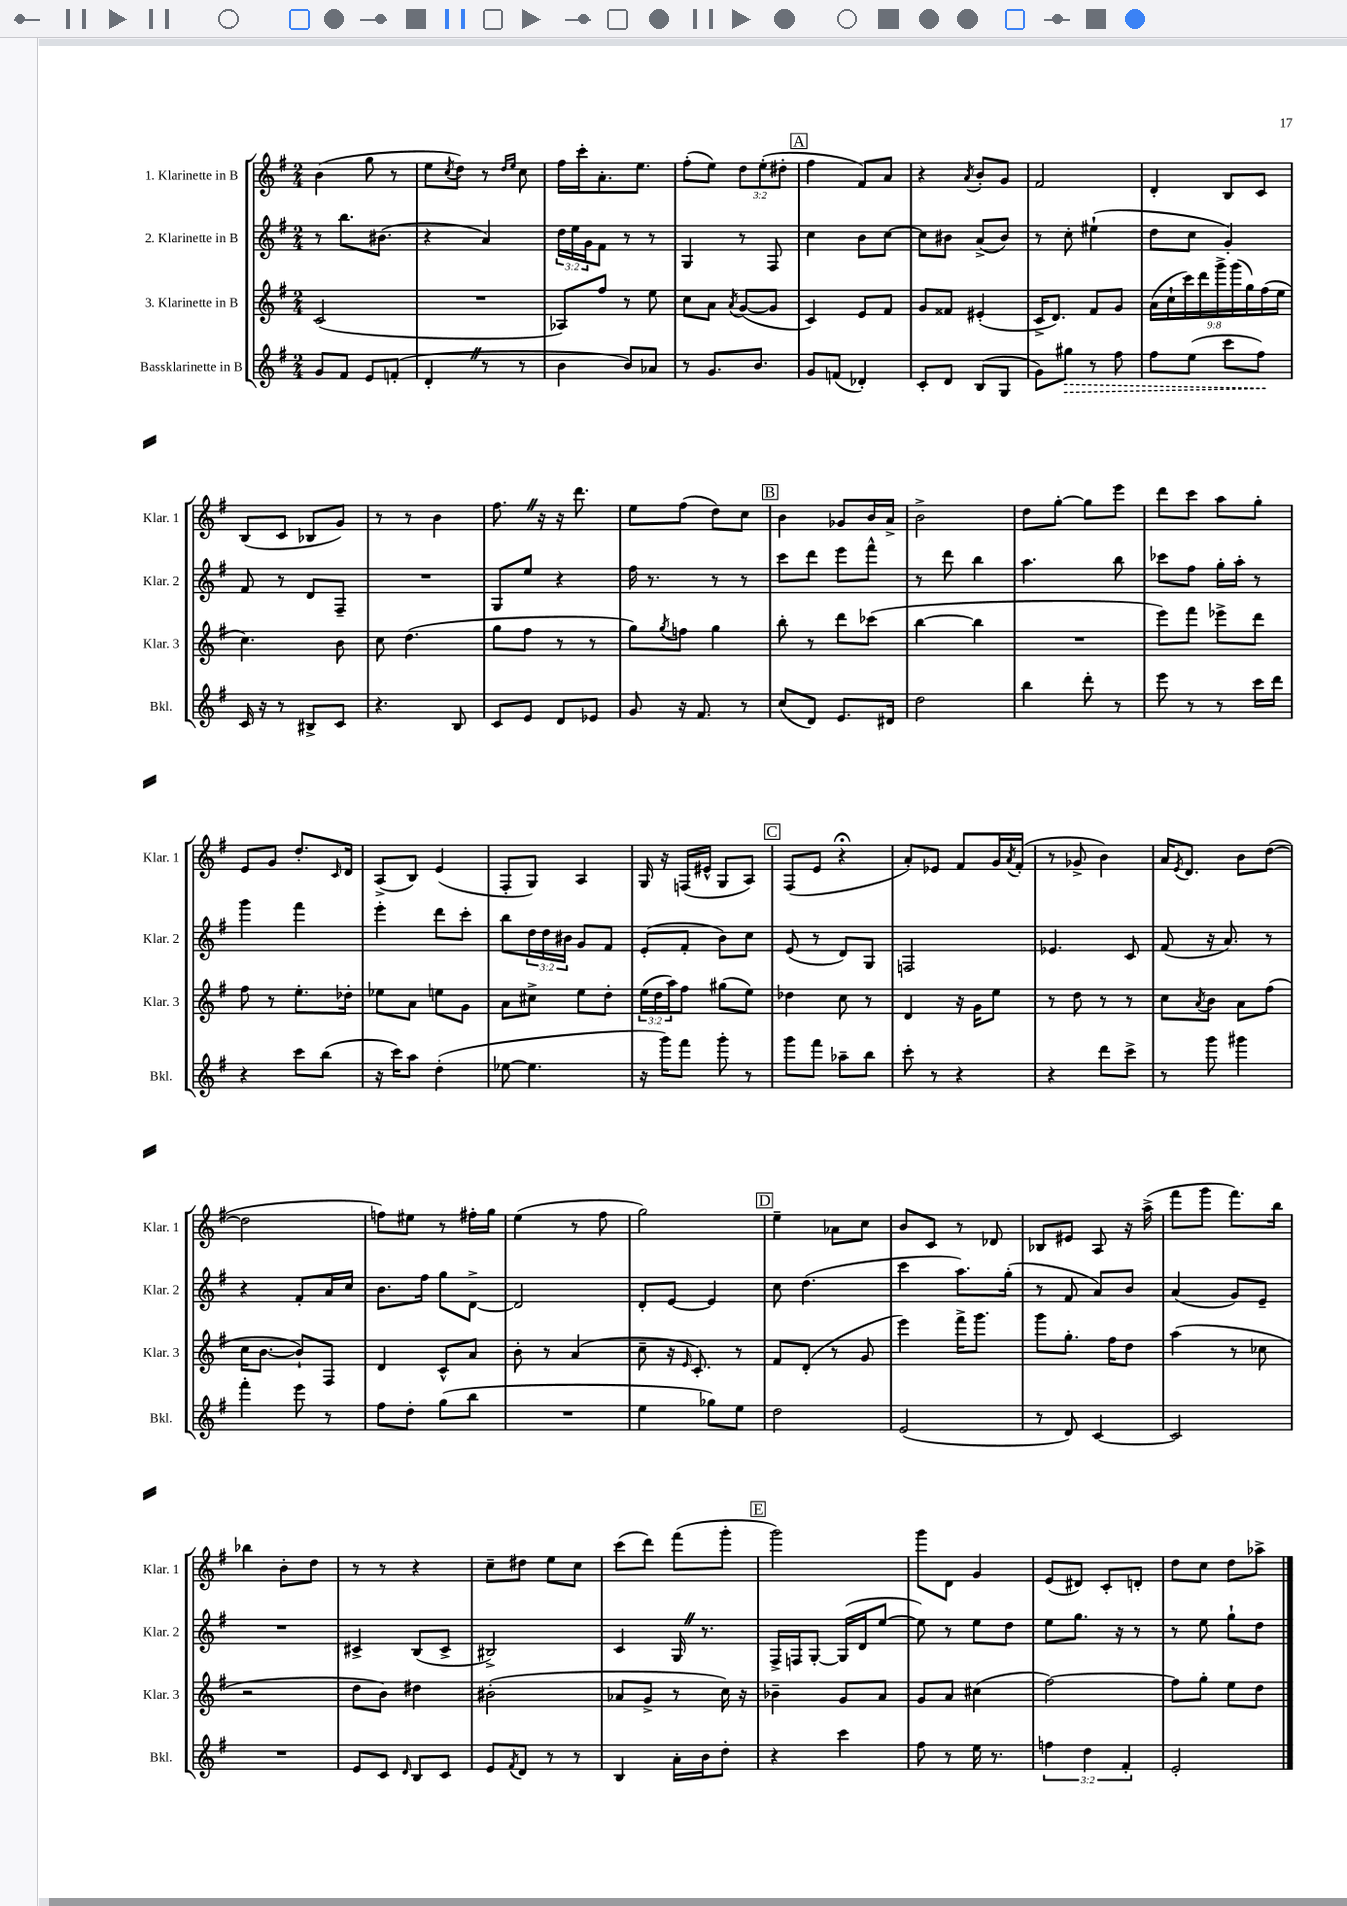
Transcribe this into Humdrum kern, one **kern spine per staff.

**kern	**kern	**kern	**kern
*staff4	*staff3	*staff2	*staff1
*clefG2	*clefG2	*clefG2	*clefG2
*k[f#]	*k[f#]	*k[f#]	*k[f#]
*M2/4	*M2/4	*M2/4	*M2/4
8g/L	(2c/	8r	(4b\
8f#/J	.	8.bb\L	.
8e/L	.	.	8gg\
.	.	(8.b#\J	.
(8f'/J	.	.	8r
=	=	=	=
4d'/	2r	4r	8ee\L
.	.	.	8qcc/
.	.	.	8dd\J)
8r	.	4a/)	8r
.	.	.	16qqdd/LL
.	.	.	16qqee/JJ
8r	.	.	8cc\
=	=	=	=
4b\	8A-/L)	24dd\LL	16ff#\LL
.	.	24ee\	.
.	.	.	16ccc'\J
.	.	24g\J	.
.	8ff#/J	8f#\J	8.a'\
8b/L)	8r	8r	.
.	.	.	8.ee\J
8a-/J	8ee\	8r	.
=	=	=	=
8r	8cc\L	4G/	(8ff#'\L
8.g/L	8a\J	.	8ee\J)
.	8qa/	.	.
.	([8g/L	8r	12dd\L
8.b/J	.	.	.
.	.	.	(12ee'\
.	8g/]J	8F#/	.
.	.	.	12dd#'\J
=	=	=	=
8g/L	4c/)	4cc\	4ff#\
(8f/J	.	.	.
4d-'/)	8e/L	8b\L	8f#/L)
.	8f#/J	[8cc\J	8a/J
=	=	=	=
8c'/L	8g/L	8cc\]L	4r
8d/J	8f##/J	8b#\J	.
.	.	.	8qa/
(8B/L	(4e#'/	(8a^/L	8b'/L
8G/J	.	8b#/J)	8g/J
=	=	=	=
8g\L)	16c^/LK	8r	2f#/
.	8.d/J)	.	.
8gg#\J	.	8cc'\	.
8r	8f#/L	(4ee#`\	.
8ff#\	8g/J	.	.
=	=	=	=
8ff#\L	(18a\LL	8dd\L	4d'/
.	18cc`\	.	.
.	18ccc\)	.	.
(8ee\J	.	8cc\J	.
.	18ddd\	.	.
.	18ggg^\	.	.
8ccc\L	.	4g'/)	8B/L
.	(18ggg\	.	.
.	18gg\)	.	.
8ff#\J)	.	.	8c/J
.	(18ff#\	.	.
.	18ee\JJ	.	.
=	=	=	=
16c/	4.cc\)	8f#/	(8B/L
16r	.	.	.
8r	.	8r	8c/J
8B#^/L	.	8d/L	8B-/L
8c/J	8b\	8F#~/J	8g/J)
=	=	=	=
4.r	8cc\	2r	8r
.	(4.dd\	.	8r
.	.	.	4b\
8B/	.	.	.
=	=	=	=
8c/L	8gg\L	8G/L	8.ff#\
8e/J	8ff#\J	8ee/J	.
.	.	.	16r
8d/L	8r	4r	16r
.	.	.	8.ddd\
8e-/J	8r	.	.
=	=	=	=
8g/	8gg\L)	16ff#\	8ee\L
.	.	8.r	.
.	8qgg/	.	.
16r	8ff\J	.	(8ff#\J
8.f#/	.	.	.
.	4gg\	8r	8dd\L)
8r	.	8r	8cc\J
=	=	=	=
(8cc/L	8bb'\	8ccc\L	4b\
8d/J)	8r	8ddd\J	.
8.e/L	8ddd\L	8eee\L	8g-/L
.	(8ccc-\J	8fff#^^\J	16b/L
16d#/Jk	.	.	16a^/JJ
=	=	=	=
2dd\	[4bb\	8r	2b^\
.	.	8ddd\	.
.	4bb\]	4bb\	.
=	=	=	=
4bb\	2r	4.aa\	8dd\L
.	.	.	[8gg'\J
8ddd'\	.	.	8gg\]L
8r	.	8bb\	8eee\J
=	=	=	=
8eee\	8eee\L)	8ccc-\L	8ddd\L
8r	8fff#\J	8ff#\J	8ccc\J
8r	8eee-^\L	16gg'\LL	8aa\L
.	.	16aa'\JJ	.
16ccc\LL	8ddd\J	8r	8gg'\J
16ddd\JJ	.	.	.
=	=	=	=
4r	8ff#\	4ggg\	8e/L
.	8r	.	8g/J
8ccc\L	8.ee'\L	4fff#\	8.dd'/L
(8bb\J	.	.	.
.	.	.	16qqc/
.	16dd-'\Jk	.	16d/Jk
=	=	=	=
16r	8ee-\L	4eee'\	(8A^/L
16ccc\LK)	.	.	.
8aa\J	8a\J	.	8B/J)
(4dd'\	8ee\L	8ddd\L	(4e/
.	8g\J	8ccc'\J	.
=	=	=	=
[8ee-\	8a\L	8bb\L	8F#'/L
4.ee-\]	8cc#^\J	24dd\L	8G/J)
.	.	24dd\	.
.	.	24b#\JJ	.
.	8ee\L	8g/L	4A/
.	8dd'\J	8f#/J	.
=	=	=	=
16r	(24ee\LL	(8e'/L	16G/
.	24dd\	.	.
16ggg\LK)	.	.	16r
.	24aa\J)	.	.
8fff#\J	8ff#\J	8f#'/J	(16F/LL
.	.	.	16e#^^/JJ
8ggg'\	(8gg#\L	8b\L)	8G/L
8r	8ee\J)	8cc\J	8A/J)
=	=	=	=
8ggg\L	4dd-\	(8e/	(8F#/L
8fff#\J	.	8r	8e/J
8aa-~\L	8cc\	8d/L)	4r;
8bb\J	8r	8G/J	.
=	=	=	=
8ccc'\	4d/	2F/	8a'/L)
8r	.	.	8e-/J
4r	16r	.	8f#/L
.	16g\LK	.	.
.	8ee\J	.	16g/L
.	.	.	8qa/
.	.	.	(16f#'/JJ
=	=	=	=
4r	8r	4.e-/	8r
.	8dd\	.	8g-^/
8ddd\L	8r	.	4b\)
8ccc^\J	8r	8c/	.
=	=	=	=
8r	8cc\L	(8f#/	16a/LK
.	.	.	8qe/
.	.	.	8.d/J
.	8qa/	.	.
8ggg\	8b\J	16r	.
.	.	8.a/)	.
4ggg#\	8a\L	.	8b\L
.	(8ff#\J	8r	([8dd\J
=	=	=	=
4fff#'\	16cc\LK	4r	2dd\]
.	[8.b\J	.	.
8eee\	8b`/]L)	8f#'/L	.
8r	8F#/J	16a/L	.
.	.	16cc/JJ	.
=	=	=	=
8ff#\L	4d/	8.b\L	8ff\L)
8dd'\J	.	.	8ee#\J
.	.	16ff#\Jk	.
(8gg\L	8c^^/L	8gg\L	8r
8bb\J	8a/J	[8d^\J	16ff#'\LL
.	.	.	16gg\JJ
=	=	=	=
2r	8b'\	2d/]	(4ee\
.	8r	.	.
.	(4a/	.	8r
.	.	.	8ff#\
=	=	=	=
4ee\	8cc~\	8d'/L	2gg\)
.	16r	[8e/J	.
.	16qqe/	.	.
.	8.c'/)	.	.
8gg-\L)	.	4e/]	.
8ee\J	8r	.	.
=	=	=	=
2dd\	8f#/L	8cc\	4ee~\
.	(8d'/J	(4.dd\	.
.	8r	.	8a-\L
.	8g/	.	8cc\J
=	=	=	=
(2e/	4eee\)	4ccc\	8b/L
.	.	.	8c/J
.	16fff#^\LK	8.aa\L)	8r
.	8.ggg\J	.	.
.	.	.	8d-/
.	.	(16gg'\Jk	.
=	=	=	=
8r	8ggg\L	8r	8B-/L
8d/)	8.gg'\J	8f#/	8e#/J
[4c/	.	8a/L)	8A/
.	16ff#\LK	.	.
.	8dd\J	8b/J	16r
.	.	.	(16aa^\
=	=	=	=
2c/]	(4aa\	(4a/	8fff#\L
.	.	.	8ggg\J
.	8r	8g/L)	8.fff#\L)
.	8cc-\	8e~/J	.
.	.	.	16bb\Jk
=	=	=	=
2r	2r	2r	4bb-\
.	.	.	8b'\L
.	.	.	8dd\J
=	=	=	=
8e/L	8dd\L	4c#^/	8r
8c/J	8b\J)	.	8r
16qqd/	.	.	.
8B/L	4dd#\	(8B/L	4r
8c/J	.	8c#^/J	.
=	=	=	=
8e/L	(2b#'\	2B#^/)	8cc~\L
8qf#/	.	.	.
8d/J	.	.	8dd#\J
8r	.	.	8ee\L
8r	.	.	8cc\J
=	=	=	=
4B/	8a-/L	4c/	(8ccc\L
.	8g^/J	.	8ddd\J)
16a'\LL	8r	16G/	(8fff#\L
16b\J	.	8.r	.
8dd'\J	16cc\)	.	8ggg'\J
.	16r	.	.
=	=	=	=
4r	4b-~\	16F#^/LL	2ggg\)
.	.	16F/J	.
.	.	[8G'/J	.
4ccc\	8g/L	(16G/]LL	.
.	.	16d/J	.
.	8a/J	[8ee/J	.
=	=	=	=
8ff#\	8g/L	8ee\])	8ggg\L
8r	8a/J	8r	8d\J
16ee\	(4cc#\	8ee\L	4g/
8.r	.	.	.
.	.	8dd\J	.
=	=	=	=
6ff\	[2ff#\)	8ee\L	(8e/L
.	.	8.gg\J	8d#/J)
6dd\	.	.	.
.	.	.	8c'/L
.	.	16r	.
6f#'/	.	.	.
.	.	8r	8d'/J
=	=	=	=
2e'/	8ff#\]L	8r	8dd\L
.	8gg'\J	8ee\	8cc\J
.	8ee\L	8gg`\L	8dd\L
.	8dd\J	8dd\J	8aa-^\J
==	==	==	==
*-	*-	*-	*-
